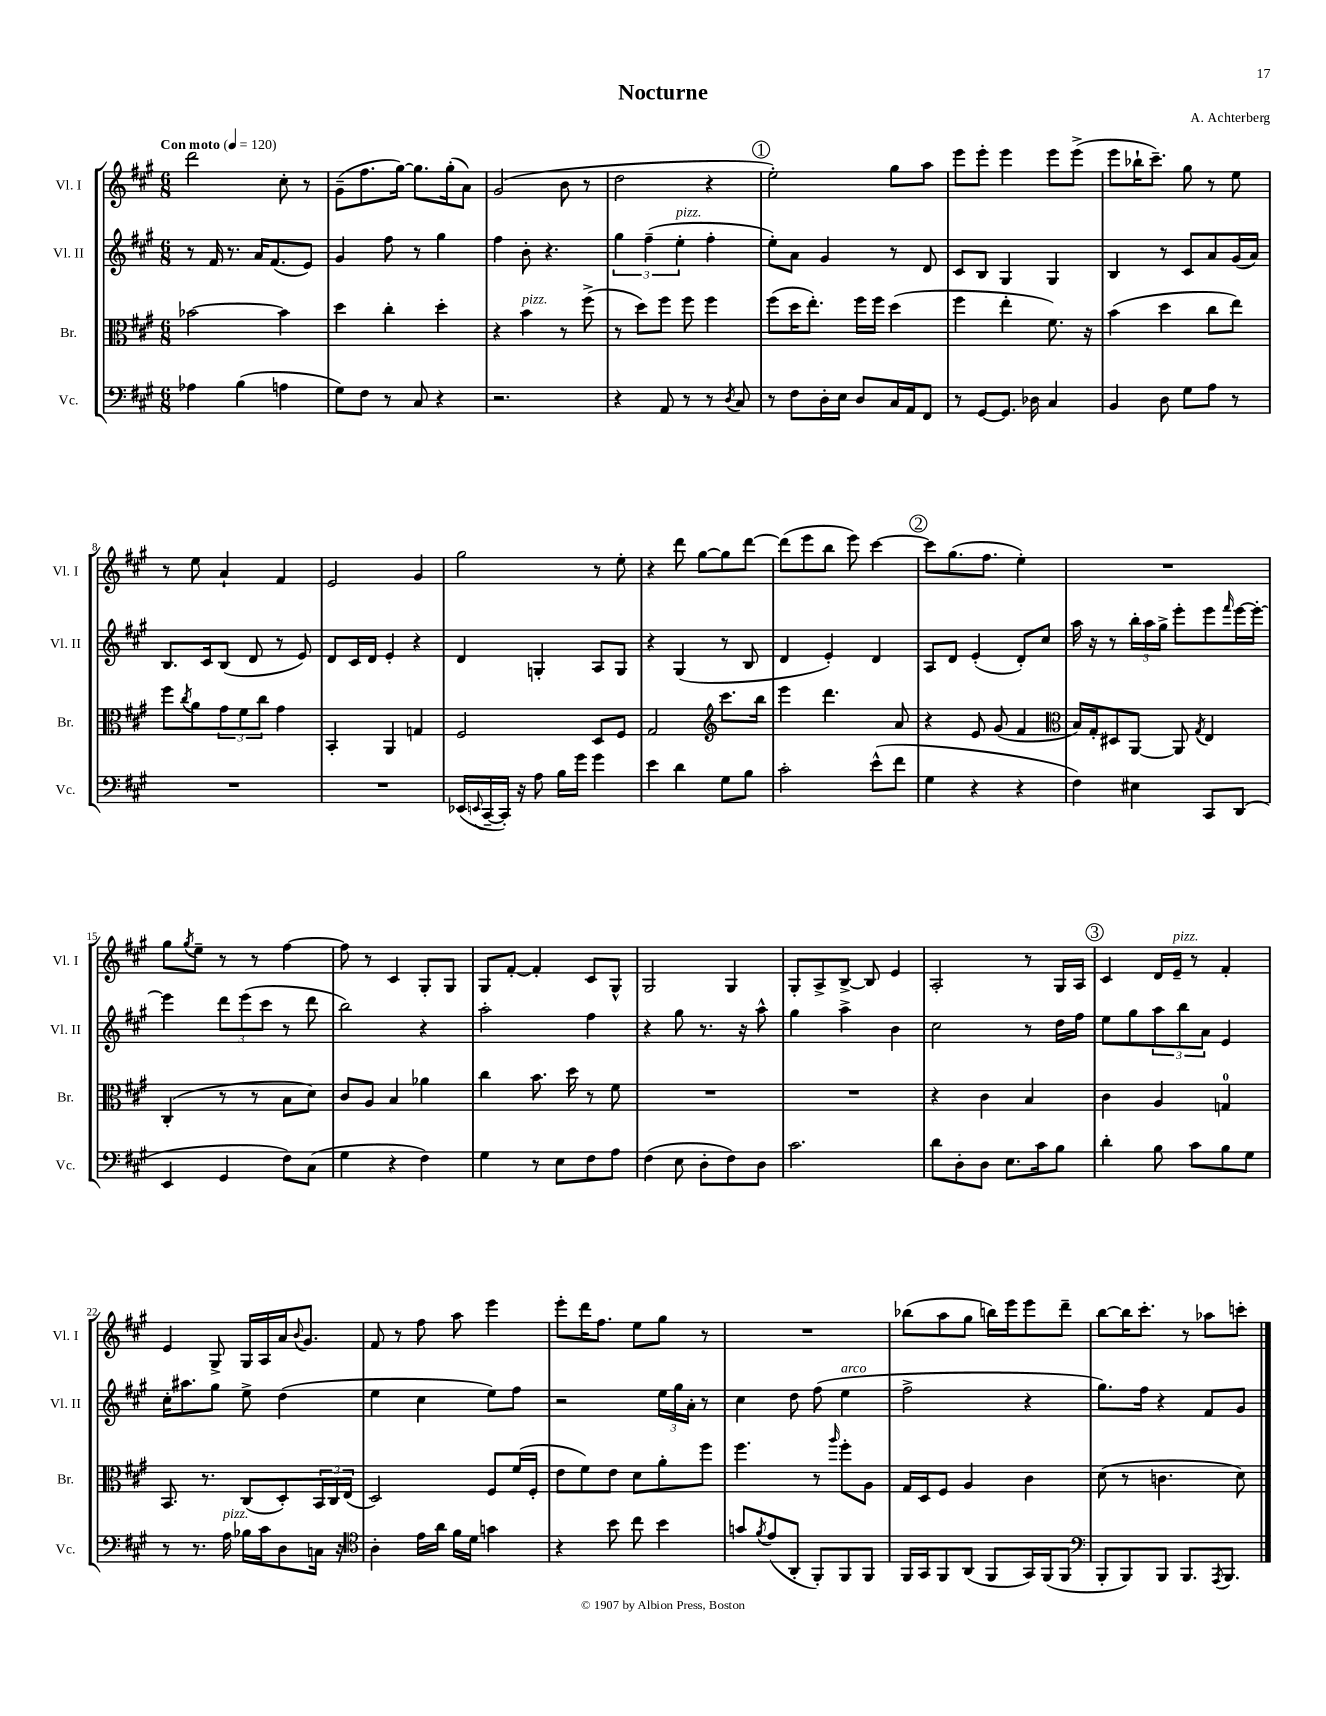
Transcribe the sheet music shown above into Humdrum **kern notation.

**kern	**kern	**kern	**kern
*staff4	*staff3	*staff2	*staff1
*clefF4	*clefC3	*clefG2	*clefG2
*k[f#c#g#]	*k[f#c#g#]	*k[f#c#g#]	*k[f#c#g#]
*M6/8	*M6/8	*M6/8	*M6/8
*MM120	*MM120	*MM120	*MM120
4A-	[2b-	8r	2ddd
.	.	16f#	.
.	.	8.r	.
(4B	.	.	.
.	.	16a	.
.	.	(8.f#	.
4A	4b-]	.	8cc#'
.	.	8e)	8r
=	=	=	=
8G#)	4dd	4g#	(8g#~
8F#	.	.	8.ff#
8r	4cc#'	8ff#	.
.	.	.	[16gg#)
8C#	.	8r	8.gg#]
4r	4dd'	4gg#	.
.	.	.	(16gg#'
.	.	.	8a)
=	=	=	=
2.r	4r	4ff#	(2g#
.	4b	8b'	.
.	.	4.r	.
.	8r	.	8b
.	(8ff#^	.	8r
=	=	=	=
4r	8r	6gg#	2dd
.	8dd)	.	.
.	.	(6ff#~	.
8AA	8ff#	.	.
.	.	6ee'	.
8r	8ff#	.	.
8r	4ff#	4ff#'	4r
8qD	.	.	.
8C#	.	.	.
=	=	=	=
8r	(8ff#	8ee')	2ee')
8F#	16dd	8a	.
.	8.ee')	.	.
16D'	.	4g#	.
16E	.	.	.
8D	16ff#	.	.
.	16ff#	.	.
16C#	(4dd	8r	8gg#
16AA	.	.	.
8FF#	.	8d	8aa
=	=	=	=
8r	4ff#	8c#	8eee
[8GG#	.	8B	8eee'
8.GG#]	4ee'	4G#	4eee
16D-	.	.	.
4C#	8.f#)	4G#	8eee
.	.	.	(8eee^
.	16r	.	.
=	=	=	=
4BB	(4b	4B	8eee
.	.	.	16bb-`
.	.	.	8.ccc#~)
8D	4dd	8r	.
8G#	.	8c#	8gg#
8A	8cc#	8a	8r
8r	8ee)	(16g#	8ee
.	.	16a)	.
=	=	=	=
2.r	8ff#	8.B	8r
.	8qcc#	.	.
.	8a	.	8ee
.	.	16c#	.
.	12g#	(8B	4a`
.	12f#	.	.
.	.	8d	.
.	12cc#	.	.
.	4g#	8r	4f#
.	.	8e)	.
=	=	=	=
2.r	4BB'	8d	2e
.	.	16c#	.
.	.	16d	.
.	4AA	4e'	.
.	4G	4r	4g#
=	=	=	=
(16EE-	2F#	4d	2gg#
8qqEE	.	.	.
[16CC#~	.	.	.
16CC#'])	.	.	.
16r	.	.	.
8A	.	4G'	.
16B	.	.	.
16g#	.	.	.
4g#	8D	8A	8r
.	8F#	8G	8ee'
=	=	=	=
4e	2G#	4r	4r
4d	.	(4G#	8ddd
.	.	.	[8gg#
*	*clefG2	*	*
8G#	8.ccc#	8r	8gg#]
8B	.	8B	[8ddd
.	16bb	.	.
=	=	=	=
2c#'	4eee	4d	(8ddd]
.	.	.	8eee
.	4.ddd	4e')	8bb
.	.	.	8eee)
(8e^^	.	4d	[4ccc#
8f#	8a	.	.
=	=	=	=
4G#	4r	8A	8ccc#]
.	.	8d	(8.gg#
4r	8e	(4e'	.
.	.	.	8.ff#
.	(8g#	.	.
4r	4f#	8d')	4ee')
.	.	8cc#	.
=	=	=	=
*	*clefC3	*	*
4F#)	16B)	16aa	2.r
.	16G#'	16r	.
.	8D#	8r	.
4E#	[8AA	24bb'	.
.	.	24aa	.
.	.	24gg#^	.
.	8AA]	8eee'	.
.	8qG#	.	.
8CC#	4E	8eee	.
.	.	16qqfff#	.
(8DD	.	[16eee	.
.	.	16eee'_	.
=	=	=	=
4EE	(4C#'	4eee]	8gg#
.	.	.	8qgg#
.	.	.	8ee~
4GG#	8r	12ddd	8r
.	.	(12eee	.
.	8r	.	8r
.	.	12ccc#	.
8F#)	8B	8r	[4ff#
(8C#	8d)	8ddd	.
=	=	=	=
4G#	8c#	2bb)	8ff#]
.	8A	.	8r
4r	4B	.	4c#
4F#)	4a-	4r	8G#'
.	.	.	8G#
=	=	=	=
4G#	4cc#	2aa'	8G#
.	.	.	[8f#'
8r	8.b	.	4f#']
8E	.	.	.
.	16dd	.	.
8F#	8r	4ff#	8c#
8A	8f#	.	8G#^^
=	=	=	=
(4F#	2.r	4r	2G#
8E	.	8gg#	.
8D'	.	8.r	.
8F#)	.	.	4G#
.	.	16r	.
8D	.	8aa^^	.
=	=	=	=
2.c#	2.r	4gg#	8G#'
.	.	.	8A^
.	.	4aa^	[8B^
.	.	.	8B]
.	.	4b	4e
=	=	=	=
8d	4r	2cc#	2A'
8D'	.	.	.
8D	4c#	.	.
8.E	.	.	.
.	4B	8r	8r
16c#	.	.	.
8B	.	16dd	16G#
.	.	16ff#	16A
=	=	=	=
4d'	4c#	8ee	4c#
.	.	8gg#	.
8B	4A	12aa	16d
.	.	.	16e~
.	.	12bb	.
8c#	.	.	8r
.	.	12a	.
8B	4G	4e	4f#'
8G#	.	.	.
=	=	=	=
8r	8.BB	16cc#'	4e
.	.	8.aa#	.
8.r	.	.	.
.	8.r	.	.
.	.	8gg#	8G#^
16A	.	.	.
16B-	(8C#	8ee^	16G#
16c#	.	.	16A
8D	8D')	(4dd	16a
.	.	.	8qqb
.	.	.	8.g#
16C	24BB	.	.
.	24C#	.	.
16r	.	.	.
.	(24E	.	.
=	=	=	=
*clefC4	*	*	*
4A'	2D)	4ee	8f#
.	.	.	8r
16e	.	4cc#	8ff#
16a	.	.	.
16f#	.	.	8aa
16d	.	.	.
4g	8F#	8ee)	4eee
.	(16f#	8ff#	.
.	16F#'	.	.
=	=	=	=
4r	8e	2r	8eee'
.	8f#)	.	16ddd
.	.	.	8.ff#
8b	8e	.	.
8cc#	8d	.	8ee
4b	8a'	24ee	8gg#
.	.	24gg#	.
.	.	24a'	.
.	8ff#	8r	8r
=	=	=	=
8g	4.ff#	4cc#	2.r
8qf#	.	.	.
(8e	.	.	.
8AA'	.	8dd	.
8FF#')	8r	(8ff#	.
.	16qqaa	.	.
8FF#	8ff#'	4ee	.
8FF#	8A	.	.
=	=	=	=
16FF#	16G#	2ff#^	(8bb-
16GG#	16D	.	.
8FF#	8F#	.	8aa
(8AA	4A	.	8gg#
8FF#	.	.	16bb)
.	.	.	16eee
16GG#)	4c#	4r	8eee
(16FF#	.	.	.
8FF#	.	.	8ddd~
=	=	=	=
*clefF4	*	*	*
8BBB'	(8d	8.gg#)	[8bb
8BBB)	8r	.	16bb]
.	.	16ff#	8.ccc#'
8BBB	4.c	4r	.
8.BBB	.	.	8r
.	.	8f#	8aa-
8qAAA	.	.	.
8.BBB	.	.	.
.	8d)	8g#	8ccc'
==	==	==	==
*-	*-	*-	*-
